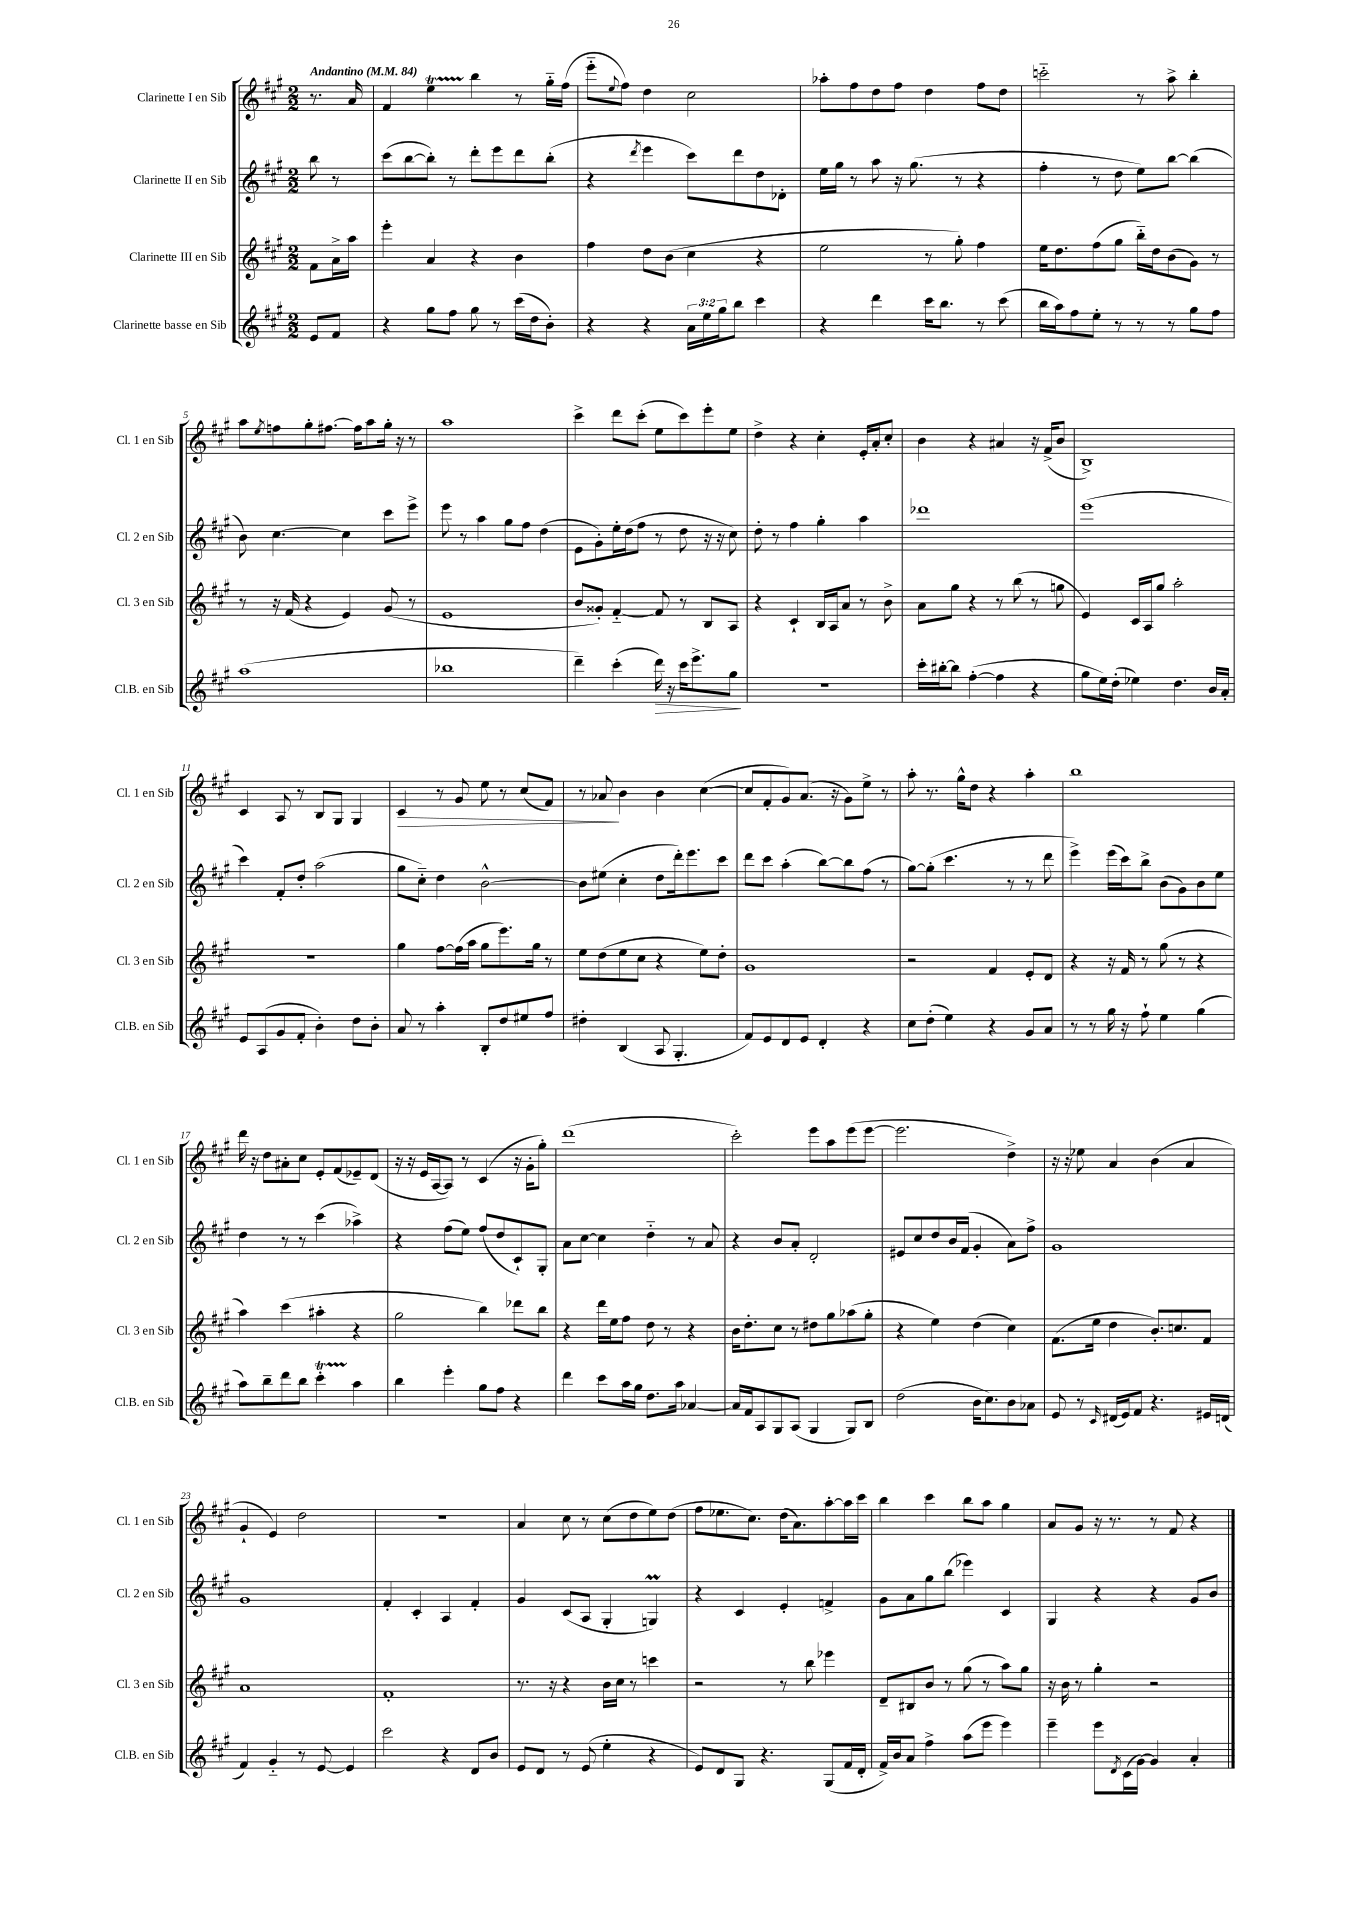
<<
\new StaffGroup <<
\new Staff = "s0" \with { instrumentName = "Clarinette I en Sib" shortInstrumentName = "Cl. 1 en Sib" } {
    \clef treble \key a \major \numericTimeSignature \time 2/2 \partial 4 \tempo "Andantino" 4 = 84
    r8. a'16 |
    fis'4 e''4\startTrillSpan b''4\stopTrillSpan r8 gis''16-_ fis''16( |
    e'''8-_ \appoggiatura { e''8 } fis''8) d''4 cis''2 |
    aes''8-. fis''8 d''8 fis''8 d''4 fis''8 d''8 |
    c'''2-_ r8 a''8-> b''4-. |
    a''8 \acciaccatura { e''8 } f''8 gis''8-. fis''8.~ fis''16 a''8 gis''16-. r16 r8 |
    a''1 |
    cis'''4-> d'''8 cis'''8-.( e''8 cis'''8) e'''8-. e''8 |
    d''4-> r4 cis''4-. e'16-. a'16-. cis''8-. |
    b'4 r4 ais'4 r16 fis'16->( b'8 |
    b1->) |
    cis'4 a8 r8 b8 gis8 gis4 |
    cis'4\> r8 gis'8 e''8 r8 cis''8( fis'8) |
    r8 aes'8\! b'4 b'4 cis''4~( |
    cis''8 fis'8-. gis'8) a'8.( r16 gis'8) e''8-> r8 |
    a''8-. r8. gis''16-^ d''8 r4 a''4-. |
    b''1 |
    d'''16 r16 d''8 ais'8-. cis''8 e'8-. fis'8( ees'8--) d'8( |
    r16 r16 e'16 a16~ a8) r8 cis'4( r16 gis'16-. gis''8-.) |
    d'''1( |
    cis'''2-.) e'''8 a''8 e'''8( e'''8~ |
    e'''2. d''4->) |
    r16 r16 ees''8 a'4 b'4( a'4 |
    gis'4-! e'4) d''2 |
    R1 |
    a'4 cis''8 r8 cis''8( d''8 e''8) d''8( |
    fis''8 ees''8. cis''8.) d''16( a'8.) a''8~-. a''16 cis'''16 |
    b''4 cis'''4 b''8 a''8 gis''4 |
    a'8 gis'8 r16 r8. r8 fis'8 r4 \bar "|." |
}
\new Staff = "s1" \with { instrumentName = "Clarinette II en Sib" shortInstrumentName = "Cl. 2 en Sib" } {
    \clef treble \key a \major \numericTimeSignature \time 2/2 \partial 4
    b''8 r8 |
    cis'''8( b''8~ b''8-.) r8 d'''8-. e'''8 d'''8 b''8-.( |
    r4 \acciaccatura { d'''8 } e'''4 cis'''8) d'''8 d''8 des'8-. |
    e''16 gis''16 r8 a''8 r16 gis''8.( r8 r4 |
    fis''4-. r8 d''8 e''8) b''8~ b''4( |
    b'8) cis''4.~ cis''4 cis'''8 e'''8-> |
    e'''8 r8 a''4 gis''8 fis''8 d''4( |
    e'8 gis'8-.) e''16-. d''16( fis''8 r8 d''8 r16 r16 cis''8) |
    d''8-. r8 fis''4 gis''4-. a''4 |
    des'''1 |
    e'''1( |
    cis'''4) fis'8-. d''8-. a''2( |
    gis''8 cis''8-_) d''4 b'2~-^ |
    b'8 eis''8( cis''4-. d''8 d'''16-.) e'''8. cis'''8 |
    d'''8 cis'''8 a''4-.( b''8~) b''8 fis''8( r8 |
    gis''8~) gis''8-.( cis'''4. r8 r8 d'''8 |
    e'''4->) e'''16( cis'''16) b''8-> b'8( gis'8) b'8 e''8 |
    d''4 r8 r8 cis'''4( aes''4->) |
    r4 fis''8( e''8) fis''8( d''8 cis'8-!) gis8-. |
    a'8 cis''8~ cis''4 d''4-_ r8 a'8 |
    r4 b'8 a'8-. d'2-. |
    eis'8 cis''8 d''8 b'16 fis'16( gis'4-. a'8) fis''8-> |
    gis'1 |
    gis'1 |
    fis'4-. cis'4-. a4 fis'4-. |
    gis'4 cis'8( a8 gis4-. g4\prall) |
    r4 cis'4 e'4-. f'4-> |
    gis'8 a'8 gis''8 b''8( ees'''4) cis'4 |
    gis4 r4 r4 gis'8 b'8 \bar "|." |
}
\new Staff = "s2" \with { instrumentName = "Clarinette III en Sib" shortInstrumentName = "Cl. 3 en Sib" } {
    \clef treble \key a \major \numericTimeSignature \time 2/2 \partial 4
    fis'8 a'16-> a''16 |
    e'''4-. a'4 r4 b'4 |
    fis''4 d''8 b'8( cis''4 r4 |
    e''2 r8 gis''8-.) fis''4 |
    e''16 d''8. fis''8( gis''8 b''16-_) d''16 b'8( gis'8) r8 |
    r8 r16 fis'16( r4 e'4) gis'8( r8 |
    e'1 |
    b'8 gisis'8-.) fis'4~-_ fis'8 r8 b8 a8 |
    r4 cis'4-! b16 a16 a'8 r8 b'8-> |
    a'8 gis''8 r4 r8 b''8( r8 g''8 |
    e'4) cis'16 a16 gis''8 a''2-. |
    R1 |
    gis''4 fis''8~ fis''16( a''16 gis''8 e'''8.) gis''16 r8 |
    e''8 d''8( e''8 cis''8 r4 e''8) d''8-. |
    gis'1 |
    r2 fis'4 e'8-. d'8 |
    r4 r16 fis'16 r8 gis''8( r8 r4 |
    a''4) cis'''4( ais''4-. r4 |
    gis''2 b''4) des'''8 b''8 |
    r4 d'''16 e''16 fis''8 d''8 r8 r4 |
    b'16 d''8.-. cis''8 r8 dis''8 gis''8 aes''8( gis''8-. |
    r4 e''4) d''4( cis''4) |
    fis'8.( e''16 d''4 b'8.-.) c''8. fis'8 |
    a'1 |
    fis'1-. |
    r8. r16 r4 b'16 cis''16 r8 c'''4 |
    r2 r8 b''8 ees'''4 |
    d'8-- bis8 b'8 r8 gis''8( r8 a''8) gis''8 |
    r16 b'16 r8 gis''4-. r2 \bar "|." |
}
\new Staff = "s3" \with { instrumentName = "Clarinette basse en Sib" shortInstrumentName = "Cl.B. en Sib" } {
    \clef treble \key a \major \numericTimeSignature \time 2/2 \override Staff.TupletNumber.text = #tuplet-number::calc-fraction-text \partial 4
    e'8 fis'8 |
    r4 gis''8 fis''8 gis''8 r8 cis'''16( d''16 b'8-.) |
    r4 r4 \tuplet 3/2 { a'16 e''16 gis''16 } b''8 cis'''4 |
    r4 d'''4 cis'''16 b''8. r8 cis'''8( |
    b''16 a''16) fis''8 e''8-. r8 r8 r8 gis''8 fis''8 |
    a''1( |
    bes''1 |
    d'''4--) cis'''4-.( d'''16\>) r16 cis'''16 e'''8.-> gis''8\! |
    R1 |
    cis'''16-. bis''16~-. bis''8 fis''4~-.( fis''4 r4 |
    gis''8 e''16) d''16-.( ees''4) d''4. b'16 a'16-. |
    e'8 a8( gis'8 fis'8-. b'4-.) d''8 b'8-. |
    a'8 r8 a''4-. b8-. d''8 eis''8 fis''8 |
    dis''4-. b4( a8 gis4.-. |
    fis'8) e'8 d'8 e'8 d'4-. r4 |
    cis''8 d''8-.( e''4) r4 gis'8 a'8 |
    r8 r8 gis''16 r16 fis''8-! e''4 gis''4( |
    a''8) b''8-- d'''8 b''8 cis'''4-.\startTrillSpan a''4\stopTrillSpan |
    b''4 e'''4-. gis''8 fis''8 r4 |
    d'''4 cis'''8 a''16 gis''16 d''8. a''16 aes'4~ |
    aes'16 fis'16 a8 gis8 a8( gis4 gis8) b8 |
    d''2( b'16 cis''8.) b'8 aes'8 |
    e'8 r8 \grace { cis'16 } dis'16( e'16) fis'8 r4. eis'16 d'16( |
    fis'4) gis'4-_ r8 e'8~ e'4 |
    cis'''2 r4 d'8 b'8 |
    e'8 d'8 r8 e'8( e''4-. r4 |
    e'8) d'8 gis8 r4. gis8( fis'16 d'16-. |
    fis'16->) b'16 a'8 fis''4-> a''8( e'''8 e'''4) |
    e'''4-- e'''8 \acciaccatura { d'8 } cis'16( gis'16~) gis'4 a'4-. \bar "|." |
}
>>
>>
